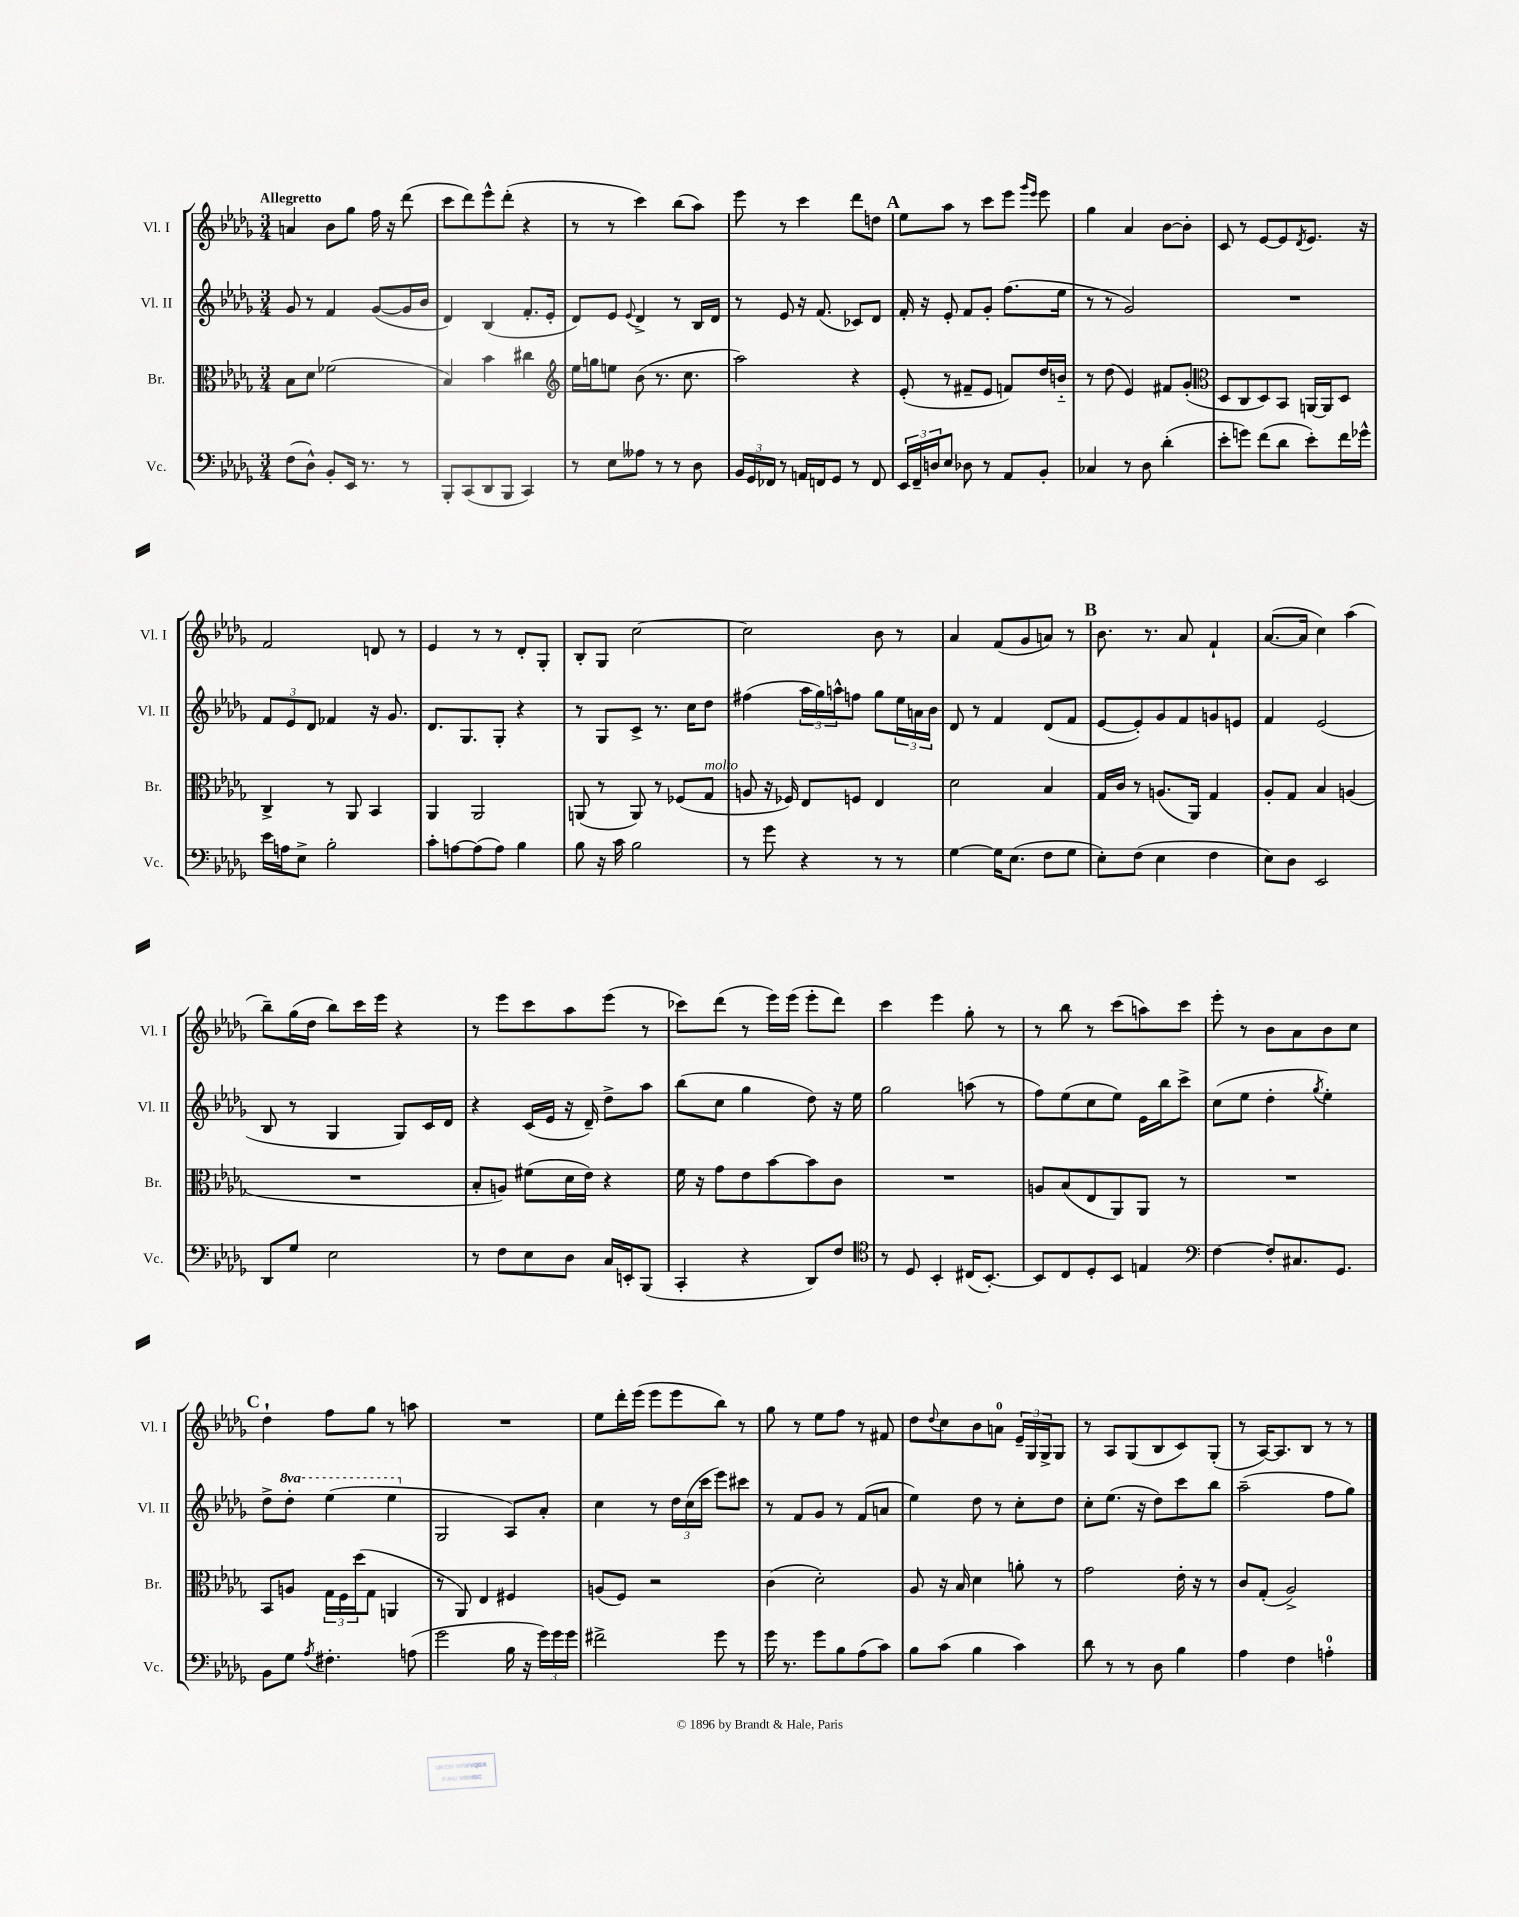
<<
\new StaffGroup <<
\new Staff = "s0" \with { instrumentName = "Vl. I" shortInstrumentName = "Vl. I" } {
    \clef treble \key des \major \numericTimeSignature \time 3/4 \tempo "Allegretto"
    a'4 bes'8 ges''8 f''16 r16 des'''8( |
    c'''8 des'''8) ees'''8-^ des'''8-.( r4 |
    r8 r8 c'''4) bes''8( aes''8) |
    ees'''8 r8 c'''4 des'''8 d''8 |
    \mark \markup { \bold "A" } ees''8 aes''8 r8 c'''8 ees'''8 \grace { ges'''16 ees'''16 } ees'''8 |
    ges''4 aes'4 bes'8~ bes'8-. |
    c'8 r8 ees'8~ ees'8 \acciaccatura { des'8 } ees'8. r16 |
    f'2 d'8 r8 |
    ees'4 r8 r8 des'8-. ges8-. |
    bes8-. ges8 c''2~ |
    c''2 bes'8 r8 |
    aes'4 f'8( ges'8 a'8) r8 |
    \mark \markup { \bold "B" } bes'8. r8. aes'8 f'4-! |
    aes'8.~( aes'16 c''4) aes''4( |
    bes''8--) ges''16( des''16 bes''8) c'''16 ees'''16 r4 |
    r8 ees'''8 c'''8 aes''8 ees'''8( r8 |
    ces'''8) des'''8( r8 ees'''16) ees'''16( ees'''8-. des'''8) |
    c'''4 ees'''4 ges''8-. r8 |
    r8 bes''8 r8 c'''8( a''8) c'''8 |
    ees'''8-. r8 bes'8 aes'8 bes'8 c''8 |
    \mark \markup { \bold "C" } des''4-! f''8 ges''8 r8 a''8 |
    R2. |
    ees''8 des'''16-. ees'''16( ees'''8 ees'''8 bes''8) r8 |
    ges''8 r8 ees''8 f''8 r8 fis'8 |
    des''8 \appoggiatura { des''8 } c''8 bes'8 a'8-0 \tuplet 3/2 { ees'16-- ges16 ges16-> } ges8 |
    r8 aes8 ges8( bes8 c'8) ges8-.( |
    r8 aes16~) aes8. bes8 r8 r8 \bar "|." |
}
\new Staff = "s1" \with { instrumentName = "Vl. II" shortInstrumentName = "Vl. II" } {
    \clef treble \key des \major \numericTimeSignature \time 3/4 \set Staff.ottavationMarkups = #ottavation-simple-ordinals
    ges'8 r8 f'4 ges'8~( ges'16 bes'16 |
    des'4) bes4( f'8.-. ees'16-. |
    des'8) ees'8 \appoggiatura { ees'8 } des'4-> r8 bes16 des'16 |
    r8 ees'8 r16 f'8.( ces'8) des'8 |
    \mark \markup { \bold "A" } f'16-. r16 ees'8-. f'8 ges'8-. f''8.( ees''16 |
    r8 r8 ges'2) |
    R2. |
    \tuplet 3/2 { f'8 ees'8 des'8 } fes'4 r16 ges'8. |
    des'8. ges8. ges8-. r4 |
    r8 ges8 c'8-> r8. c''16 des''8 |
    fis''4( \tuplet 3/2 { aes''16 ges''16) a''16-^ } f''8 ges''8 \tuplet 3/2 { ees''16 a'16 bes'16 } |
    des'8 r8 f'4 des'8( f'8 |
    \mark \markup { \bold "B" } ees'8~ ees'8-.) ges'8 f'8 g'8 e'8 |
    f'4 ees'2( |
    bes8 r8 ges4 ges8) c'16 des'16 |
    r4 c'16( ees'16 r16 des'16--) des''8-> aes''8 |
    bes''8( c''8 ges''4 des''8) r16 ees''16 |
    ges''2 a''8( r8 |
    f''8) ees''8( c''8 ees''8) ees'16 bes''16 c'''8-> |
    c''8( ees''8 des''4-. \acciaccatura { ges''8 } ees''4-.) |
    \mark \markup { \bold "C" } des''8-> \ottava #1 des'''8-. ees'''4( ees'''4 \ottava #0 |
    ges2 aes8) aes'8-. |
    c''4 r8 \tuplet 3/2 { des''16 c''16( c'''16 } ees'''8) cis'''8 |
    r8 f'8 ges'8 r8 f'8( a'8 |
    ees''4) des''8 r8 c''8-. des''8 |
    c''8-. ees''8.( r16 des''8) c'''8 bes''8 |
    aes''2--( f''8 ges''8) \bar "|." |
}
\new Staff = "s2" \with { instrumentName = "Br." shortInstrumentName = "Br." } {
    \clef alto \key des \major \numericTimeSignature \time 3/4
    bes8 des'8 fes'2( |
    bes4) bes'4 cis''4 |
    \clef treble ees''16 g''16 e''8 bes'8( r8. c''8. |
    aes''2) r4 |
    \mark \markup { \bold "A" } ees'8-.( r8 fis'8-- ees'8 f'8) des''16 b'16-_ |
    r8 des''8( ees'4) fis'8 ges'8-.( |
    \clef alto des8 c8 des8) bes,8 a,16~ a,16 des8 |
    c4-> r8 aes,8 bes,4 |
    aes,4 aes,2 |
    a,8( r8 a,8) r8 fes8( ges8^\markup { \italic "molto" } |
    a8 r16 fes16) ees8 f8 ees4 |
    des'2 bes4 |
    \mark \markup { \bold "B" } ges16 c'16 r8 a8.( aes,16) ges4 |
    aes8-. ges8 bes4 a4( |
    R2. |
    bes8-. a8) fis'8( des'16 ees'16) r4 |
    f'16 r16 ges'8 ees'8 bes'8~ bes'8 c'8 |
    R2. |
    a8 bes8( ees8 aes,8) aes,8 r8 |
    R2. |
    \mark \markup { \bold "C" } bes,8 a8 \tuplet 3/2 { ges16 f16 des''16( } ges8 a,4 |
    r8 aes,8) ees4 fis4 |
    a8( f8) r2 |
    c'4( des'2-.) |
    aes8 r16 bes16 des'4 a'8-. r8 |
    ges'2 ees'16-. r16 r8 |
    c'8 ges8-.( aes2->) \bar "|." |
}
\new Staff = "s3" \with { instrumentName = "Vc." shortInstrumentName = "Vc." } {
    \clef bass \key des \major \numericTimeSignature \time 3/4
    f8( des8-^) bes,8-. ees,16 r8. r8 |
    bes,,8-. c,8( des,8 bes,,8 c,4) |
    r8 ees8 aeses8 r8 r8 des8 |
    \tuplet 3/2 { bes,16 ges,16 fes,16 } r8 a,16 f,16 ges,8 r8 f,8 |
    \mark \markup { \bold "A" } \tuplet 3/2 { ees,16 f,16-- d16 } ees8 des8 r8 aes,8 bes,8-. |
    ces4 r8 des8 des'4-.( |
    ees'8-. g'8) f'8( des'8 ees'8-.) f'16 ges'16-^ |
    ees'16 a16 ees8-> bes2-. |
    c'8-. a8~ a8( a8) bes4 |
    bes8 r16 c'16 bes2 |
    r8 ges'8 r4 r8 r8 |
    ges4~ ges16 ees8.( f8 ges8 |
    \mark \markup { \bold "B" } ees8-.) f8( ees4 f4 |
    ees8) des8 ees,2 |
    des,8 ges8 ees2 |
    r8 f8 ees8 des8 c16 e,16-. bes,,8( |
    c,4-. r4 des,8) f8 |
    \clef tenor r8 des8 bes,4-. cis16( bes,8.~-.) |
    bes,8 c8 des8-. bes,8 e4 |
    \clef bass f4~ f8-. cis8. ges,8. |
    \mark \markup { \bold "C" } bes,8 ges8 \acciaccatura { aes8 } fis4.-. a8( |
    ges'2 bes16 r16 \tuplet 3/2 { ges'16) ges'16 ges'16 } |
    fis'2-> ges'8 r8 |
    ges'16 r8. ges'8 bes8 aes8( c'8) |
    bes8 c'8( bes4 c'4) |
    des'8 r8 r8 des8 bes4 |
    aes4 f4 a4-0-. \bar "|." |
}
>>
>>
\layout { \context { \Score \remove "Bar_number_engraver" } }
